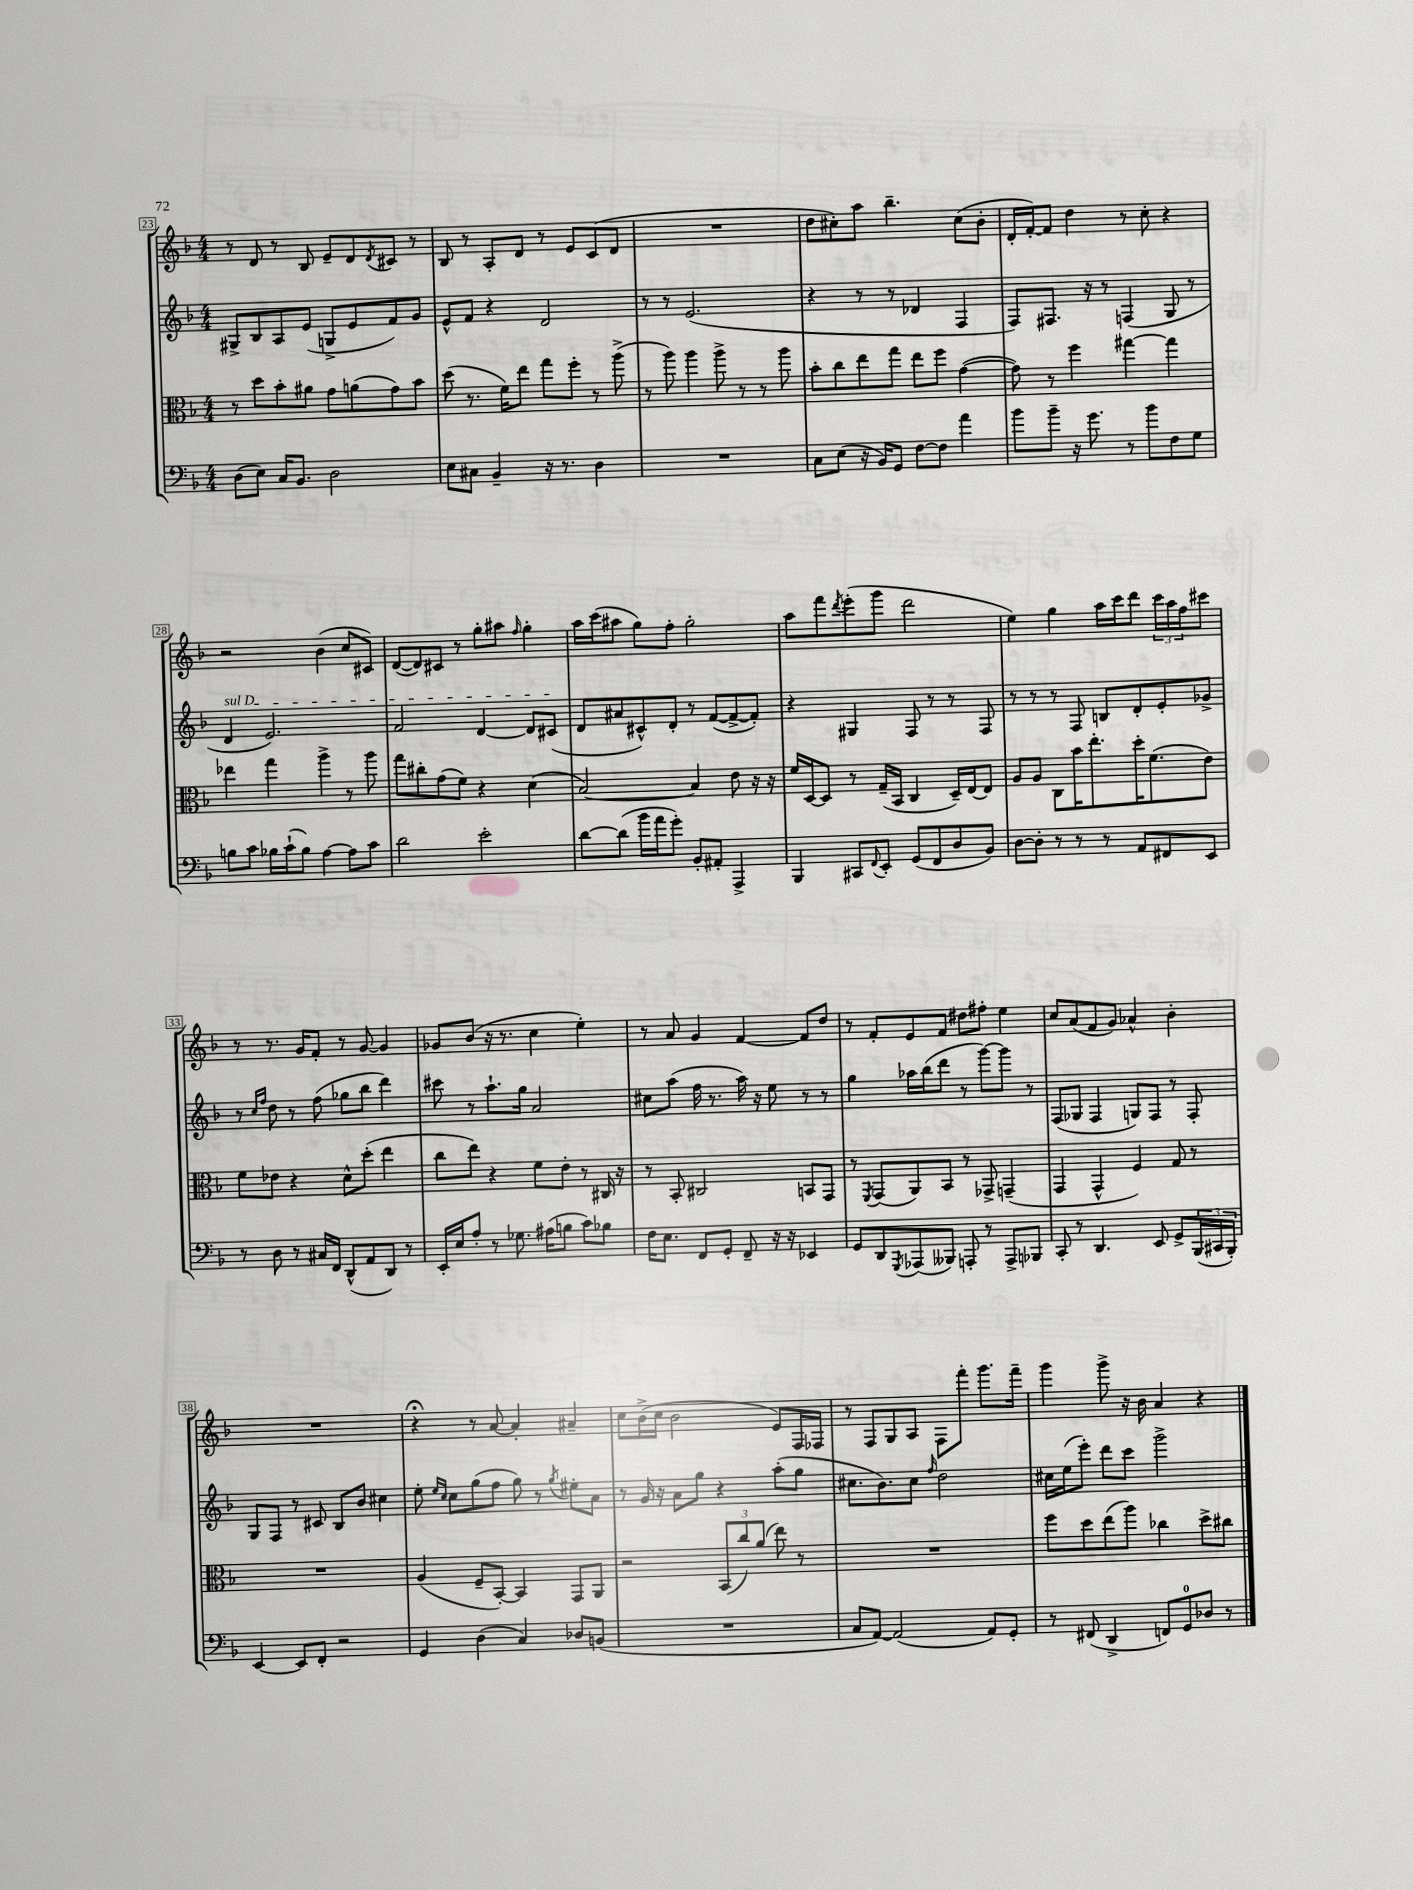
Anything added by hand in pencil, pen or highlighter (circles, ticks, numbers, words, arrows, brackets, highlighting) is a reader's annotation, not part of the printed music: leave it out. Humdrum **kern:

**kern	**kern	**kern	**kern
*staff4	*staff3	*staff2	*staff1
*clefF4	*clefC3	*clefG2	*clefG2
*k[b-]	*k[b-]	*k[b-]	*k[b-]
*M4/4	*M4/4	*M4/4	*M4/4
(8D	8r	8G#^	8r
8E)	8dd	8B-	8d
16C	8b-'	8A	8r
8.BB-	.	.	.
.	8a#	(8e	8B-
2D	8g	8G^	8e~
.	(8a	8e	8d
.	.	.	8qd
.	8g)	8f)	8c#
.	8b-	8g	8r
=	=	=	=
8E	(8dd	8e^^	8B-
8C#	8.r	8f	8r
4BB-~	.	4r	8A'
.	16f)	.	.
.	8ee	.	8d
16r	8gg	2d	8r
8.r	.	.	.
.	8ff'	.	8e
4D	8r	.	(8c
.	(8aa^	.	8d
=	=	=	=
1r	8r	8r	1r
.	8aa)	8r	.
.	4aa	(2.e	.
.	8aa^	.	.
.	8r	.	.
.	8r	.	.
.	8aa	.	.
=	=	=	=
8C	8b-'	4r	8dd
(8E	8cc	.	8cc#')
16r	8ee	8r	8aa
16BB-)	.	.	.
8GG	8gg	8r	4.bb-~
[8F	8ee	4d-	.
8F]	8ff	.	.
4a	([4g	4F	(8cc#
.	.	.	8b-'
=	=	=	=
8b-	8g])	8F)	16d'
.	.	.	[16f')
8b-~	8r	8.F#	8f]
16r	4ff	.	4dd
8.g	.	16r	.
.	.	8r	.
8r	[4gg#	(4F	8r
8b-	.	.	8cc'
8F	4gg#]	8G	4r
8G	.	8r	.
=	=	=	=
8B	4ee-	4d	2r
8c	.	.	.
16B-	4gg	2.e)	.
(16c`	.	.	.
8B-)	.	.	.
[4A	4aa^	.	(4b-
8A]	8r	.	8cc
8c	8aa	.	8c#)
=	=	=	=
2d	8gg	2f	([8d
.	8cc#'	.	8d])
.	(8g	.	8c#
.	8f)	.	8r
2e'	4r	[4d	8gg'
.	.	.	8aa#
.	.	.	16qqff
.	(4d	8d]	4gg'
.	.	(8c#	.
=	=	=	=
[8d	[2B-)	8d	16aa
.	.	.	(16ccc
(8d]	.	8a#	8aa#
16b-	.	8c#^^)	8gg)
16a	.	.	.
8g')	.	8d'	8ff'
8BB-'	4B-]	8r	2gg'
8AA#'	.	([8f	.
4AAA^	8e	8f^_	.
.	16r	8f'])	.
.	16r	.	.
=	=	=	=
4BBB-	16f	4r	8aa
.	[16D	.	.
.	8D]	.	8fff
.	.	.	8qddd
8CC#	8r	4G#	(8eee'
8qqFF	.	.	.
8EE'	(16G~	.	8ggg
.	16BB-	.	.
(8GG	4C	8F	2ddd
8FF	.	8r	.
8D	16D~)	8r	.
.	[16E	.	.
8BB-)	8E]	8F	.
=	=	=	=
[8D	8A	8r	4ee)
8D']	8A	8r	.
8r	8C	8r	4gg
8r	16b-	8F	.
.	8.ee'	.	.
8r	.	8B	16aa
.	.	.	16ccc
8AA	16dd'	8d'	8ddd
.	(8.f	.	.
8FF#	.	8e'	24ccc
.	.	.	24aa
.	.	.	24ff
8EE	8e)	8g-^	8ccc#
=	=	=	=
8r	8f	8r	8r
.	.	16qqcc	.
.	.	16qqff	.
8D	8e-	8dd	8.r
8r	4r	8r	.
.	.	.	16g
16C#	.	(8ff	8f'
16FF	.	.	.
(8DD^^	8d^^	8gg-	8r
8AA	(8dd'	8bb-	[8g
8DD)	4ee	4ddd)	4g]
8r	.	.	.
=	=	=	=
16EE'	8cc	8ccc#	8g-
16E	.	.	.
8A'	8ee)	8r	(8b-
8r	4r	8.aa`	16r
.	.	.	8.r
8.G-	.	.	.
.	.	16gg	.
.	8f	2a	4cc
(16A#	.	.	.
8B	8e'	.	.
8c)	8r	.	4ee')
8B-	16C#	.	.
.	16r	.	.
=	=	=	=
16F	8r	8cc#	8r
8.E	.	.	.
.	8BB-'	(8aa	8a
8FF	2C#	16ff	4g
.	.	8.r	.
8GG'	.	.	.
8FF~	.	16aa)	[4f
.	.	16r	.
16r	.	8ee	.
16r	.	.	.
4EE-	8BB	8r	8f]
.	8GG	8r	8dd
=	=	=	=
8GG	8r	4gg	8r
.	8qFF	.	.
8DD	(8GG	.	8f'
8qGGG	.	.	.
(8AAA-	8AA)	16aa-	8e
.	.	(16bb-	.
8BBB--)	8BB-	8ddd	8f
8AAA'	8r	8r	8dd#
8r	8GG-^	[8ggg)	8ff#'
8AAA^	(4GG~	8ggg]	4ee
8BBB-	.	8r	.
=	=	=	=
8CC'	4GG	(8F	8cc
8r	.	8G-	(8a
4.DD	4GG^^	4F	8f
.	.	.	8g)
.	4F)	8G)	4a-^^
8EE	.	8F	.
8GG^	8G	8r	4b-'
(24BBB-	8r	8F'	.
24CC#	.	.	.
24BBB-')	.	.	.
=	=	=	=
[4EE	1r	8G	1r
.	.	8F	.
8EE]	.	8r	.
8FF'	.	8c#	.
2r	.	8B-	.
.	.	8b-	.
.	.	4cc#	.
=	=	=	=
4GG	(4A	8ee'	4r;
.	.	16qqee	.
.	.	16qqcc	.
.	.	8cc	.
(4D	8F~	(8gg	8r
.	[8BB-')	8ff	[8a
4C)	4BB-]	8gg)	4a']
.	.	8r	.
.	.	8qgg	.
8D-	8GG	8ee#'	4a#~
(8BB	8AA	8a	.
=	=	=	=
1r	2r	8r	8cc
.	.	16g	(16b-^
.	.	16r	16cc
.	.	8a	2b-
.	.	8gg	.
.	(12BB-	4r	.
.	12cc)	.	.
.	(12a	.	.
.	8ee)	(8aa'	8e)
.	8r	8gg	16F
.	.	.	16F-
=	=	=	=
8C	1r	8.cc#	8r
[8AA)	.	.	8F
.	.	8.b-)	.
(2AA]	.	.	8G
.	.	8cc#	8A
.	.	16qqff	.
.	.	2dd	8F
.	.	.	8fff'
8AA)	.	.	8.ggg
8GG'	.	.	.
.	.	.	16fff~
=	=	=	=
8r	8ff	16cc#	4ggg
.	.	(16ee	.
(8FF#	8dd	8eee')	.
4DD^	(8ee	8ddd	8ggg^
.	8aa)	8ccc	16r
.	.	.	16b-
8FF)	4cc-	2ggg^	4a
8GG	.	.	.
8D-	8dd^	.	4r
8r	8cc#	.	.
==	==	==	==
*-	*-	*-	*-
